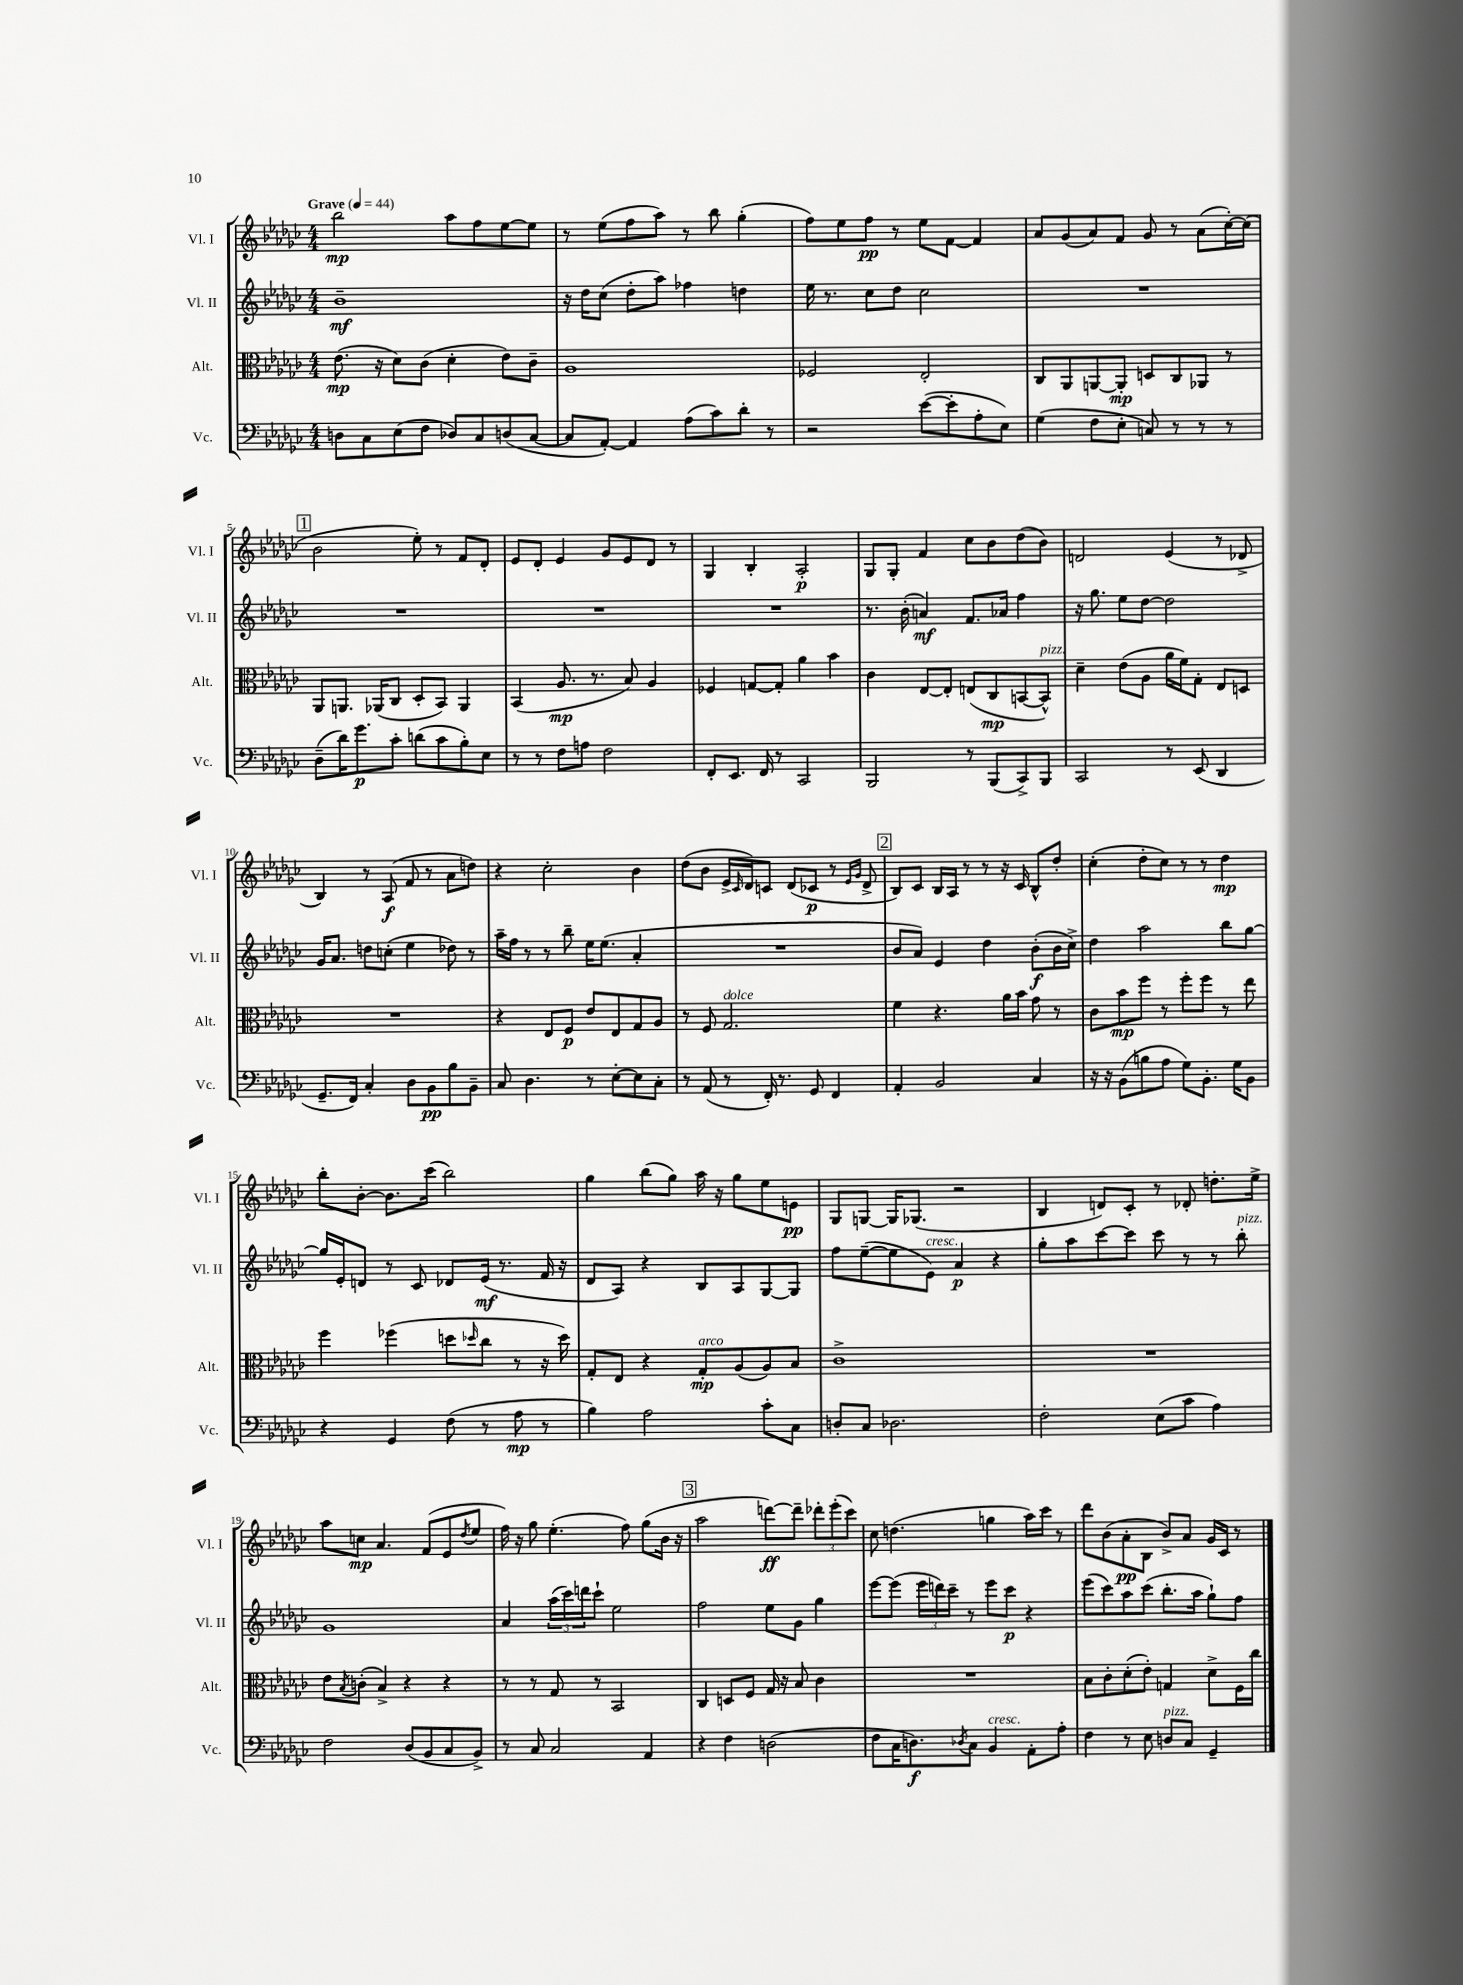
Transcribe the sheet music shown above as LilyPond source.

<<
\new StaffGroup <<
\new Staff = "s0" \with { instrumentName = "Vl. I" shortInstrumentName = "Vl. I" } {
    \clef treble \key ges \major \numericTimeSignature \time 4/4 \tempo "Grave" 4 = 44
    bes''2\mp aes''8 f''8 ees''8~ ees''8 |
    r8 ees''8( f''8 aes''8) r8 bes''8 ges''4-.( |
    f''8) ees''8 f''8\pp r8 ees''8 f'8~ f'4 |
    aes'8 ges'8( aes'8) f'8 ges'8 r8 aes'8( ces''16~-.) ces''16( |
    \mark \markup { \box "1" } bes'2 ees''8-.) r8 f'8 des'8-. |
    ees'8 des'8-. ees'4 ges'8 ees'8 des'8 r8 |
    ges4 bes4-. aes2-.\p |
    ges8 ges8-. f'4 ces''8 bes'8 des''8( bes'8) |
    d'2 ees'4( r8 des'8-> |
    bes4) r8 aes8\f( f'8 r8 aes'8 d''8) |
    r4 ces''2-. bes'4 |
    des''8( bes'8 ees'16-> \grace { ces'16 } des'16) c'8 des'8( ces'8\p r8 \grace { ees'16 ges'16 } des'8-> |
    \mark \markup { \box "2" } bes8) ces'8 bes16 aes16 r8 r8 r16 ces'16 bes8-^ des''8-. |
    ces''4-.( des''8-. ces''8) r8 r8 des''4\mp |
    bes''8-. bes'8~-. bes'8. ces'''16( bes''2) |
    ges''4 bes''8( ges''8) aes''16 r16 ges''8 ees''8 e'8\pp |
    ges8 g8~ g16 ges8.( r2 |
    bes4 d'8) ces'8-. r8 des'8-. d''8.-. ees''16-> |
    aes''8 c''8\mp aes'4. f'8( ees'8 \acciaccatura { des''8 } ees''8 |
    f''16) r16 ges''8 ees''4.-.( f''8) ges''8( bes'16 r16 |
    \mark \markup { \box "3" } aes''2 d'''8~\ff) d'''8-- \tuplet 3/2 { des'''8-. ees'''8-.( ces'''8) } |
    ces''8 d''4.( g''4 aes''16) ces'''16 r8 |
    des'''8 bes'8( aes'8-.\pp bes8 bes'8->) aes'8 ges'16 ces'16 r8 \bar "|." |
}
\new Staff = "s1" \with { instrumentName = "Vl. II" shortInstrumentName = "Vl. II" } {
    \clef treble \key ges \major \numericTimeSignature \time 4/4
    bes'1--\mf |
    r16 des''16 ces''8( des''8-. aes''8) fes''4 d''4 |
    ees''16 r8. ces''8 des''8 ces''2 |
    R1 |
    \mark \markup { \box "1" } R1 |
    R1 |
    R1 |
    r8. bes'16-.( a'4\mf) f'8. aes'16 f''4 |
    r16 ges''8. ees''8 des''8~ des''2 |
    ges'16 aes'8. d''8 c''8-.( ees''4 des''8) r8 |
    aes''16-- f''16 r8 r8 bes''8-- ees''16 ees''8.( aes'4-. |
    R1 |
    \mark \markup { \box "2" } bes'8 aes'8) ees'4 des''4 bes'8-.\f( bes'16 ces''16->) |
    des''4 aes''2 bes''8 ges''8~ |
    ges''16 ees'16-. d'8 r8 ces'8 des'8 ees'16\mf( r8. f'16 r16 |
    des'8 aes8) r4 bes8 aes8 ges8~ ges8 |
    f''8 ees''8~--( ees''8 ees'8^\markup { \italic "cresc." }) aes'4\p r4 |
    ges''8-. aes''8 ces'''8~ ces'''8 ces'''8 r8 r8 bes''8-.^\markup { \italic "pizz." } |
    ges'1 |
    aes'4 \tuplet 3/2 { aes''16( ces'''16) d'''16 } ces'''8-! ees''2 |
    \mark \markup { \box "3" } f''2 ees''8 ges'8 ges''4 |
    ees'''8~ ees'''8( \tuplet 3/2 { ees'''16 d'''16) ces'''16-- } r8 ees'''8 ces'''8\p r4 |
    ees'''8( ces'''8) aes''8 ces'''8( bes''8.-. aes''16 ges''8-!) f''8 \bar "|." |
}
\new Staff = "s2" \with { instrumentName = "Alt." shortInstrumentName = "Alt." } {
    \clef alto \key ges \major \numericTimeSignature \time 4/4
    ees'8.\mp( r16 des'8) ces'8( des'4-. ees'8) ces'8-- |
    aes1 |
    fes2 ees2-. |
    ces8 aes,8 a,8~ a,8-.\mp d8 ces8 aes,8 r8 |
    \mark \markup { \box "1" } aes,8 a,8. aes,16( ces8 des8-. bes,8) aes,4 |
    bes,4( aes8.\mp r8. bes8) aes4 |
    fes4 g8~ g8-. aes'4 bes'4 |
    ces'4 ees8~ ees8-. e8( ces8\mp b,8~ b,8-^^\markup { \italic "pizz." }) |
    des'4-- ees'8( aes8 aes'16 f'16) ges8-. ees8 d8 |
    R1 |
    r4 ees8 f8\p ees'8 ees8 ges8 aes8 |
    r8 f8 ges2.^\markup { \italic "dolce" } |
    \mark \markup { \box "2" } f'4 r4. aes'16 bes'16 ges'8 r8 |
    ces'8 bes'8\mp f''8 r8 f''8-. f''8 r8 ees''8 |
    f''4 fes''4( d''8 \grace { des''16 } ces''8 r8 r16 des''16) |
    ges8-. ees8 r4 ges8-.\mp^\markup { \italic "arco" } aes8( aes8) bes8 |
    ces'1-> |
    R1 |
    ees'8 \acciaccatura { bes8 } c'8-.( bes4->) r4 r4 |
    r8 r8 ges8 r8 bes,2 |
    \mark \markup { \box "3" } ces4 d8 f8 ges16 r16 bes8 ces'4 |
    R1 |
    bes8 ces'8-. des'8-.( ees'8-.) g4 des'8-> f16 ces''16 \bar "|." |
}
\new Staff = "s3" \with { instrumentName = "Vc." shortInstrumentName = "Vc." } {
    \clef bass \key ges \major \numericTimeSignature \time 4/4
    d8 ces8 ees8( f8 des8) ces8 d8( ces8~ |
    ces8 aes,8~-.) aes,4 aes8( ces'8) des'8-. r8 |
    r2 ees'8~( ees'8-. aes8-. ees8) |
    ges4( f8 ees8-. c8) r8 r8 r8 |
    \mark \markup { \box "1" } des8--( des'16) ges'8.\p ces'8-. d'8( ces'8 bes8-.) ees8 |
    r8 r8 f8 a8 f2 |
    f,8-. ees,8. f,16 r8 ces,2 |
    bes,,2 r8 bes,,8( ces,8->) bes,,8 |
    ces,2 r8 ees,8( des,4 |
    ges,8.-- f,16) ces4-. des8 bes,8\pp bes8 bes,8-- |
    ces8 des4. r8 ees8~-. ees8 ces8-. |
    r8 aes,8( r8 f,16-.) r8. ges,8 f,4 |
    \mark \markup { \box "2" } aes,4-. bes,2 ces4 |
    r16 r16 bes,8( b8 aes8 ges8) bes,8.-. ges16 bes,8 |
    r4 ges,4 f8( r8 aes8\mp r8 |
    bes4) aes2 ces'8-. ces8 |
    d8-. ces8 des2. |
    f2-. ees8( ces'8 aes4) |
    f2 des8( bes,8 ces8 bes,8->) |
    r8 ces8 ces2 aes,4 |
    \mark \markup { \box "3" } r4 f4 d2( |
    f8 ces16 d8.\f) \acciaccatura { des8 } ces8 bes,4^\markup { \italic "cresc." } aes,8-. aes8-. |
    f4 r8 ees8 d8^\markup { \italic "pizz." } ces8 ges,4-- \bar "|." |
}
>>
>>
